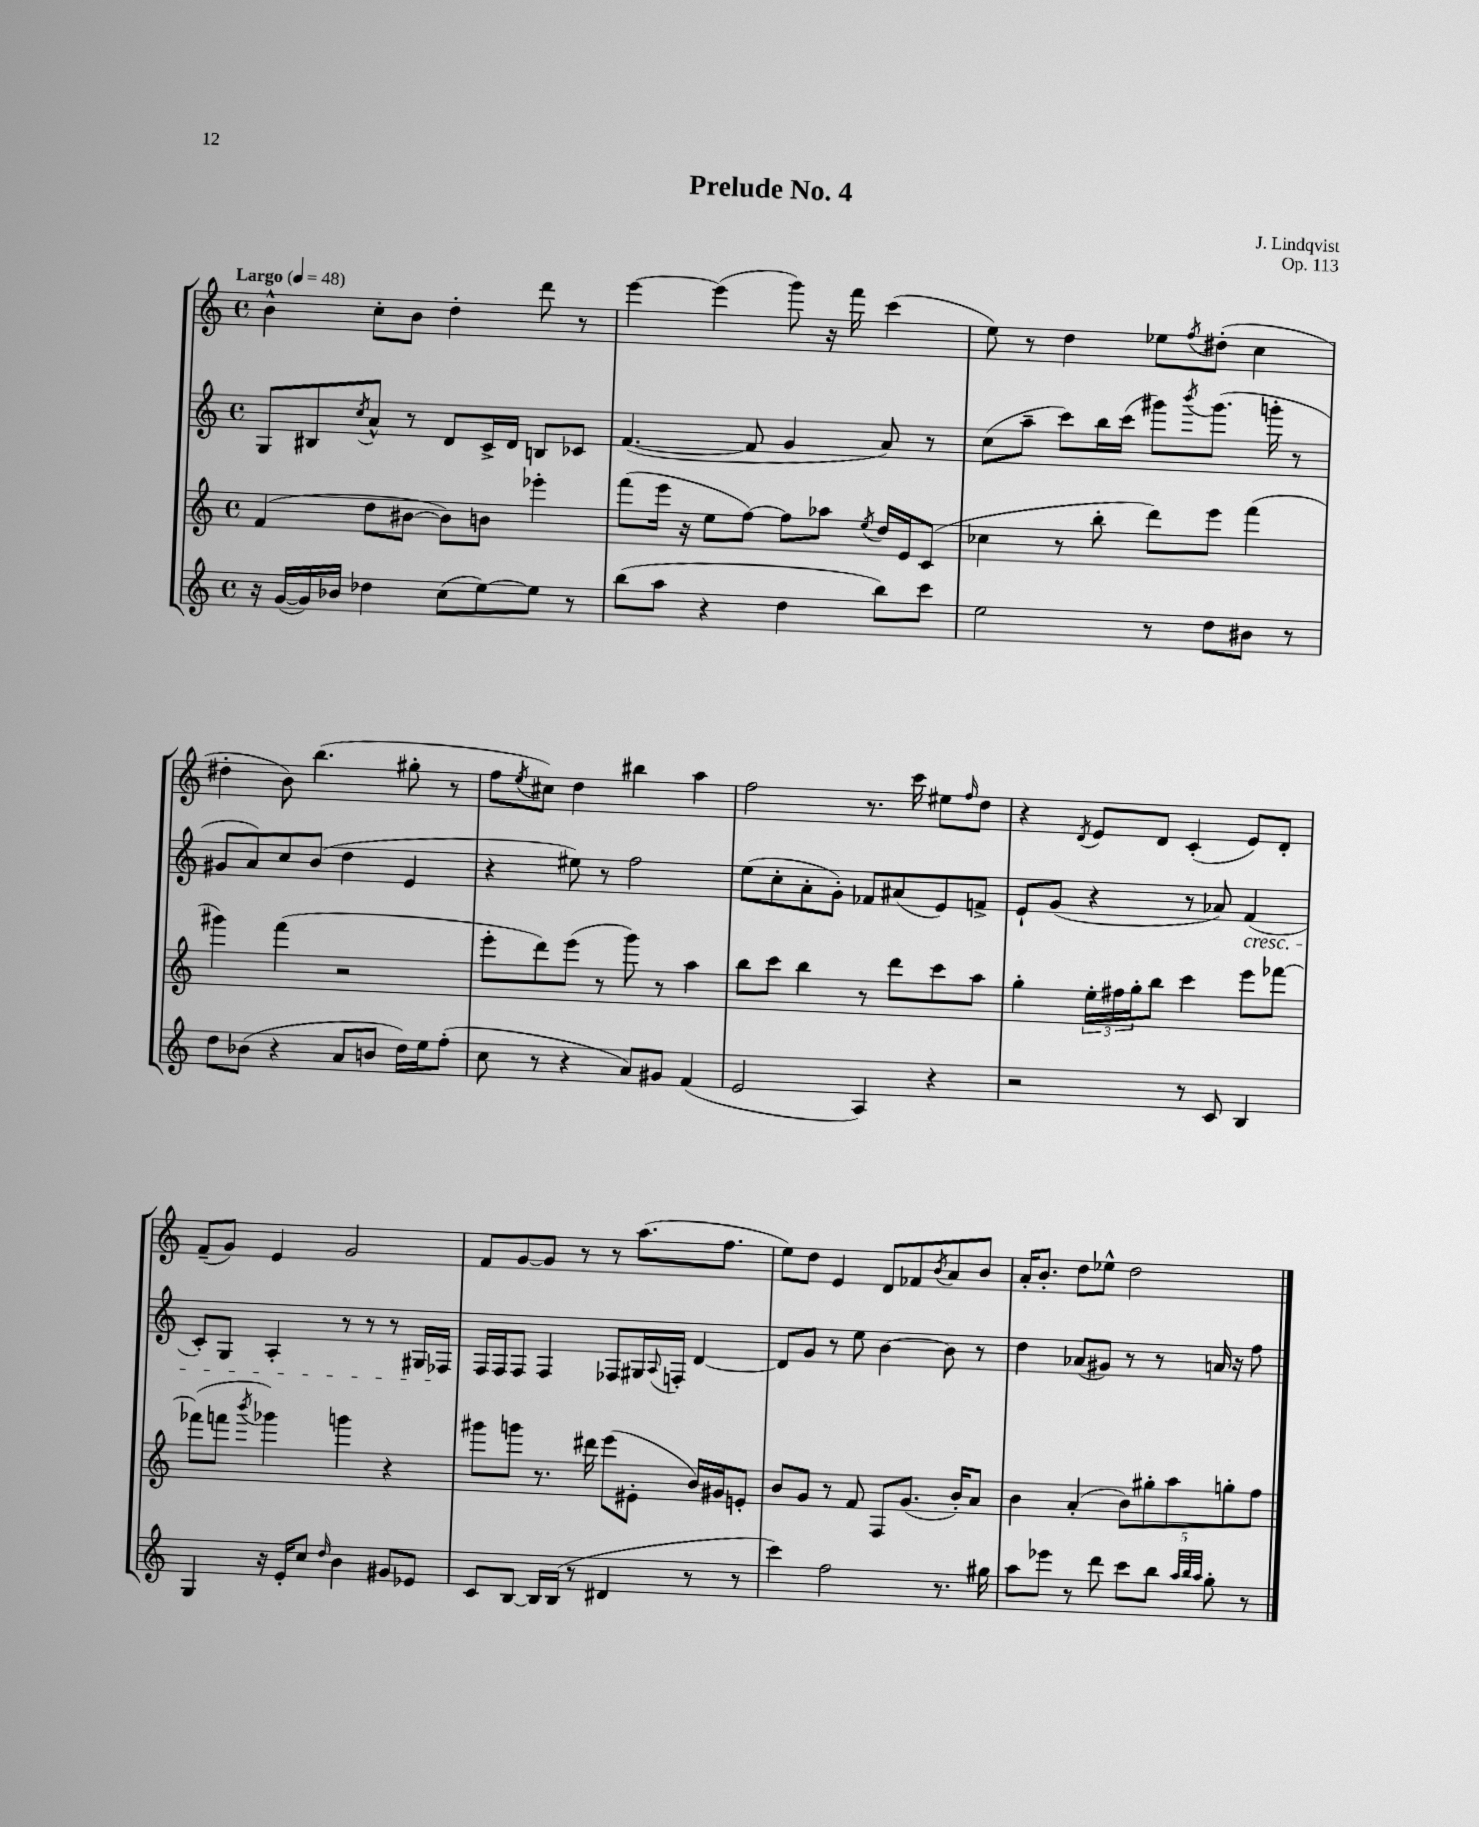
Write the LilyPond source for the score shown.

\header { title = "Prelude No. 4" composer = "J. Lindqvist" opus = "Op. 113" }
<<
\new StaffGroup <<
\new Staff = "s0" {
    \clef treble \key c \major \defaultTimeSignature \time 4/4 \tempo "Largo" 4 = 48
    b'4-^ c''8-. b'8 d''4-. d'''8 r8 |
    e'''4~ e'''4( g'''8) r16 f'''16 c'''4( |
    e''8) r8 d''4 ees''8 \acciaccatura { f''8 } dis''8-.( c''4 |
    dis''4-. b'8) b''4.( gis''8-. r8 |
    f''8 \acciaccatura { e''8 } cis''8) d''4 bis''4 a''4 |
    f''2 r8. c'''16 eis''8 \grace { f''16 } d''8 |
    r4 \acciaccatura { d'8 } e'8 d'8 c'4-.( e'8) d'8-. |
    f'8--( g'8) e'4 g'2 |
    f'8 g'8~ g'8 r8 r8 a''8.( f''8. |
    e''8) d''8 e'4 d'8 fes'8 \acciaccatura { b'8 } a'8 b'8 |
    a'16-. b'8.-. d''8 ees''8-^ d''2 \bar "|." |
}
\new Staff = "s1" {
    \clef treble \key c \major \defaultTimeSignature \time 4/4
    g8 bis8 \acciaccatura { c''8 } a'8-^ r8 d'8 c'16-> d'16 b8 ces'8 |
    f'4.~( f'8 g'4 a'8) r8 |
    c''8( a''8-- c'''8) b''16 c'''16( gis'''8) \acciaccatura { b'''8 } gis'''8.( g'''16-. r8 |
    gis'8 a'8) c''8 b'8( d''4 e'4 |
    r4 eis''8) r8 f''2 |
    e''8( c''8-. a'8-. g'8-.) fes'8 ais'8( e'8) f'8-> |
    e'8-! g'8( r4 r8 aes'8) f'4\cresc( |
    c'8-.) g8 a4-. r8 r8 r8 gis16 fes16\! |
    f16 f16 f8 f4 fes8 gis16 \appoggiatura { a8 } f16-. d'4~ |
    d'8 g'8 r8 e''8 b'4~ b'8 r8 |
    d''4 aes'8( gis'8) r8 r8 a'16 r16 f''8 \bar "|." |
}
\new Staff = "s2" {
    \clef treble \key c \major \defaultTimeSignature \time 4/4
    f'4( d''8 bis'8~ bis'8) b'8 ees'''4-. |
    f'''8( e'''16 r16 e''8 f''8~) f''8 aes''8 \acciaccatura { e''8 } d''16 e'16 c'8( |
    ces''4 r8 b''8-. d'''8) e'''8 f'''4( |
    gis'''4) f'''4( r2 |
    e'''8-. d'''8) e'''8( r8 g'''8) r8 a''4 |
    b''8 c'''8 b''4 r8 d'''8 c'''8 a''8 |
    g''4-. \tuplet 3/2 { e''16-. fis''16 g''16-. } b''8 c'''4 e'''8 fes'''8~ |
    fes'''8( f'''8 \acciaccatura { b'''8 } ges'''4) g'''4 r4 |
    gis'''8 g'''8 r8. dis'''16 e'''8( eis'8-. b'16) gis'16 e'8-. |
    b'8 g'8 r8 f'8 f8 g'8.( b'16-.) a'8 |
    b'4 a'4-.( \tuplet 5/4 { b'8) gis''8-. a''8 g''8-. f''8 } \bar "|." |
}
\new Staff = "s3" {
    \clef treble \key c \major \defaultTimeSignature \time 4/4
    r16 g'16~( g'16) bes'16 des''4 c''8( e''8~) e''8 r8 |
    b''8( a''8 r4 d''4 b''8) c'''8 |
    e''2 r8 d''8 bis'8 r8 |
    d''8 bes'8( r4 a'8 b'8 d''16) e''16 f''8-.( |
    c''8 r8 r4 a'8) gis'8 f'4( |
    e'2 a4) r4 |
    r2 r8 c'8 b4 |
    g4 r16 e'16-. c''8 \grace { d''16 } b'4 gis'8 ees'8 |
    c'8 b8~ b16 b16( r8 dis'4 r8 r8 |
    c'''4) f''2 r8. gis''16 |
    a''8 ees'''8 r8 d'''8 c'''8 b''8 \grace { a''32 b''32 a''32 } g''8-. r8 \bar "|." |
}
>>
>>
\layout { \context { \Score \remove "Bar_number_engraver" } }
